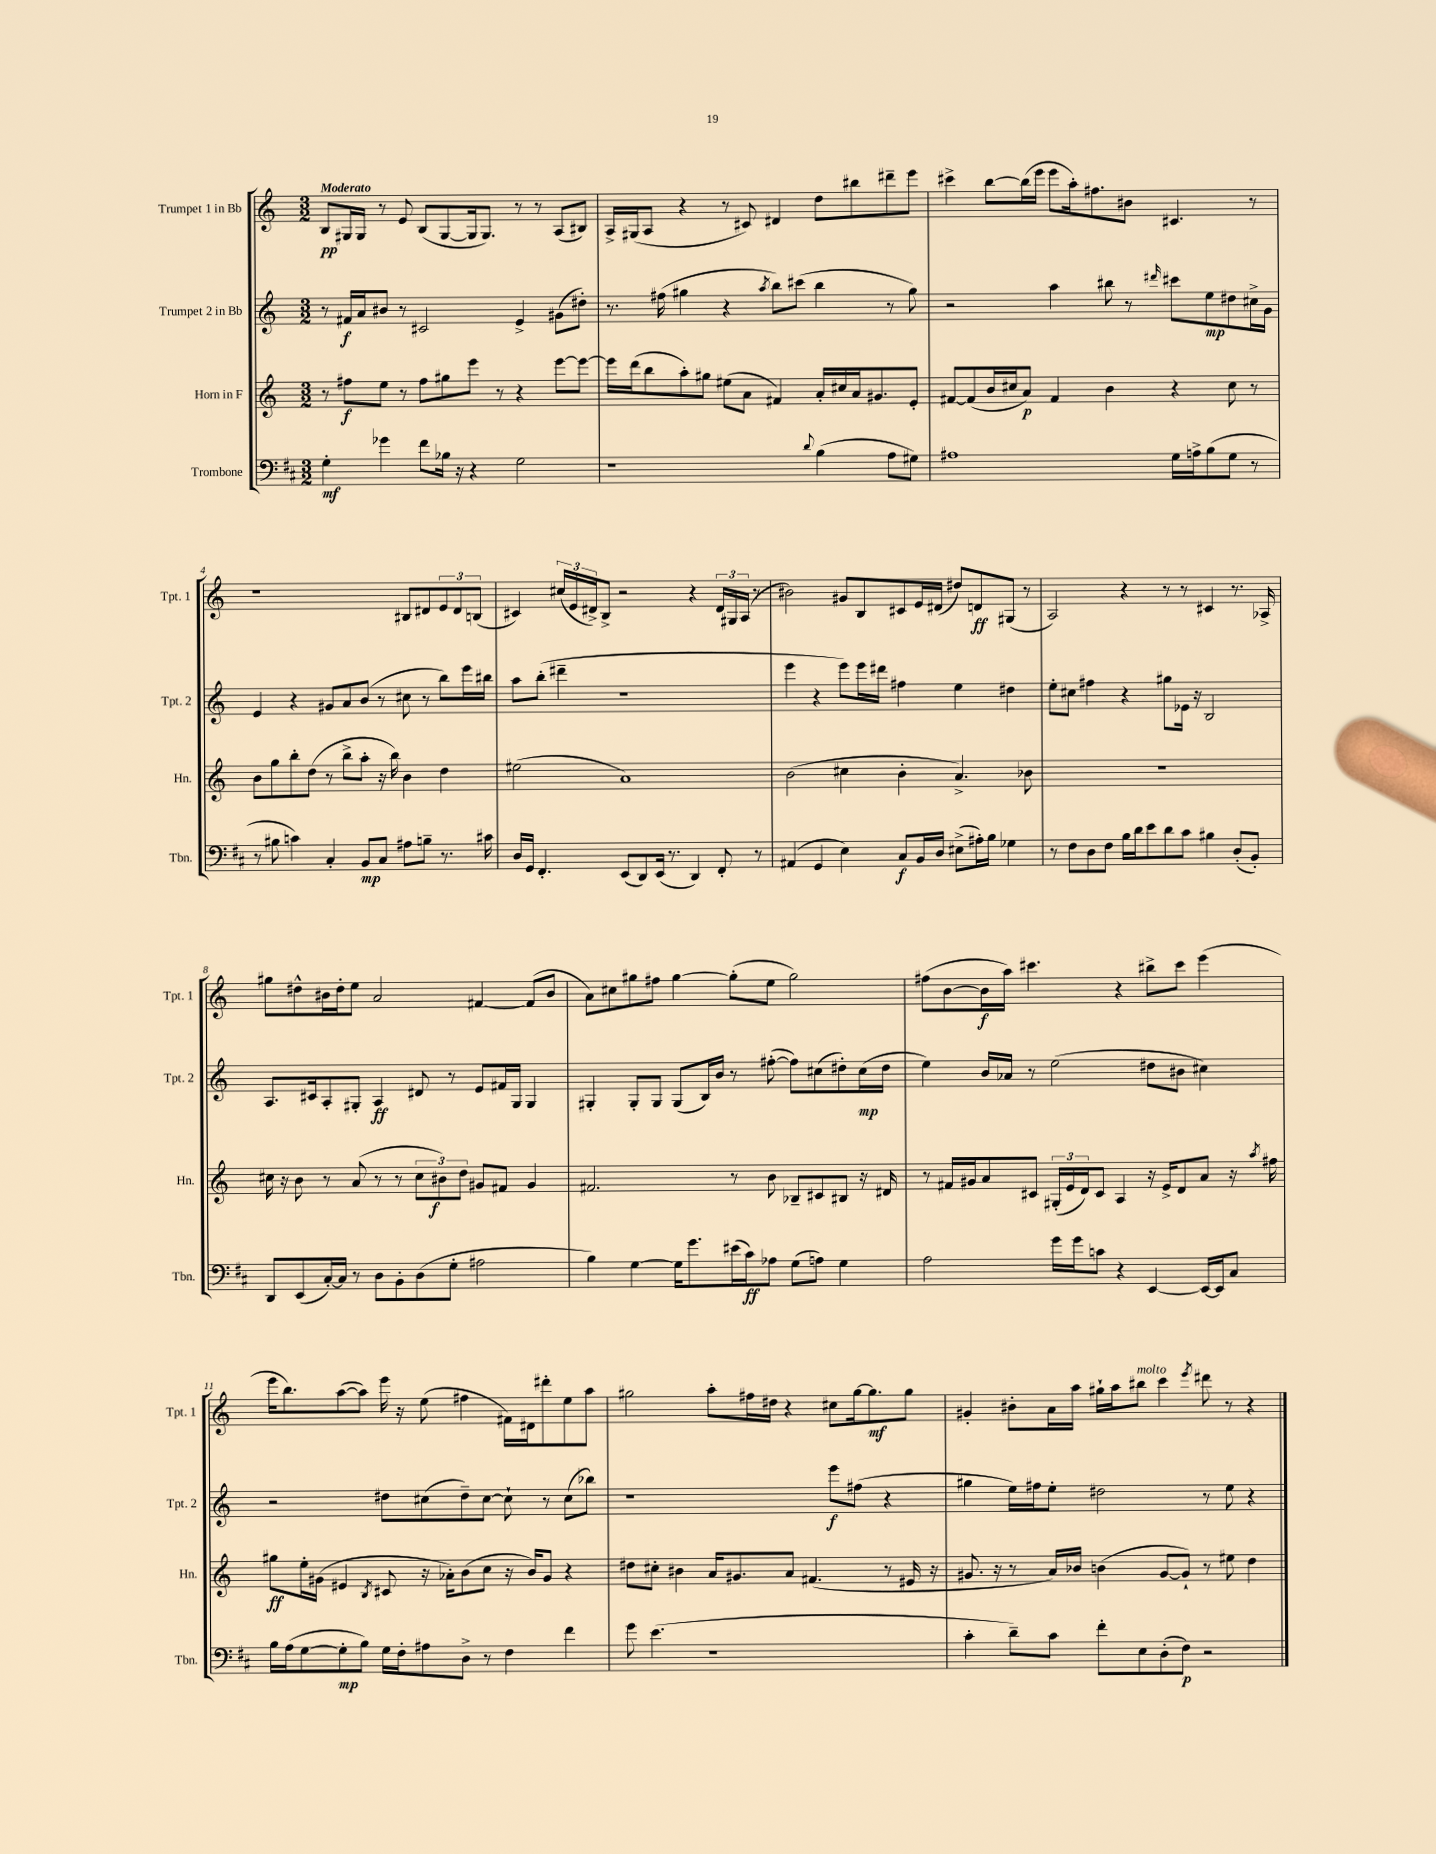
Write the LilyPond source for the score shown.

<<
\new StaffGroup <<
\new Staff = "s0" \with { instrumentName = "Trumpet 1 in Bb" shortInstrumentName = "Tpt. 1" } {
    \clef treble \key c \major \numericTimeSignature \time 3/2 \tempo "Moderato"
    b8\pp gis16 gis16 r8 e'8 b8( gis8~ gis16 gis8.) r8 r8 a8( bis8) |
    a16-> gis16( a8 r4 r8 cis'8) dis'4 d''8 bis''8 dis'''8-- e'''8 |
    cis'''4-> b''8~ b''16( e'''16 e'''8 a''16-.) fis''8. bis'8 cis'4. r8 |
    r1 bis8 dis'8 \tuplet 3/2 { e'8 dis'8 b8( } |
    cis'4) \tuplet 3/2 { cis''16( e'16 dis'16->) } b8-> r2 r4 \tuplet 3/2 { dis'16 gis16 a16( } r8 |
    bis'2) gis'8 b8 cis'8 e'16 dis'16( dis''8) d'8\ff gis8( r8 |
    a2) r4 r8 r8 cis'4 r8. aes16-> |
    gis''8 dis''8-^ bis'16 dis''16-. e''8 a'2 fis'4~ fis'8( bis'8 |
    a'8) cis''8 gis''8 fis''8 gis''4~ gis''8-.( e''8 gis''2) |
    fis''8( b'8~ b'16\f a''16) cis'''4. r4 bis''8-> cis'''8 e'''4( |
    e'''16 b''8.) a''8~( a''8) e'''16 r16 e''8( fis''4 fis'16) dis'16 dis'''8-. e''8 a''8 |
    gis''2 a''8-. fis''16 dis''16 r4 cis''8 gis''16~ gis''8.\mf gis''8 |
    gis'4-. bis'8-. a'16 a''16 gis''16-! a''16 bis''8^\markup { \italic "molto" } c'''4 \acciaccatura { e'''8 } dis'''8 r8 r4 \bar "|." |
}
\new Staff = "s1" \with { instrumentName = "Trumpet 2 in Bb" shortInstrumentName = "Tpt. 2" } {
    \clef treble \key c \major \numericTimeSignature \time 3/2
    r8 fis'16\f a'16 bis'8 r8 cis'2 e'4-> gis'8( dis''8-.) |
    r8. fis''16( gis''4 r4 \acciaccatura { a''8 } b''8) cis'''8( b''4 r8 gis''8) |
    r2 a''4 bis''8 r8 \grace { dis'''16 } cis'''8 e''8\mp dis''8 cis''16-> g'16 |
    e'4 r4 gis'8 a'8 b'8( r8 cis''8 r8 b''8) e'''16 bis''16 |
    a''8 b''8-.( dis'''4-- r1 |
    e'''4 r4 e'''8) e'''16 dis'''16 fis''4 e''4 dis''4 |
    e''8-. cis''8 fis''4 r4 gis''8 ees'16 r16 b2 |
    a8. cis'16 a8-. gis8-. a4\ff dis'8 r8 e'8 fis'16 gis16 gis4 |
    gis4-. gis8-. gis8 gis8( b16) b'16 r8 fis''8~-.( fis''8) cis''8( dis''8-.) cis''16\mp( dis''16 |
    e''4) b'16 aes'16 r8 e''2( dis''8 bis'8 cis''4) |
    r2 dis''8 cis''8( dis''8--) cis''8~ cis''8-! r8 cis''8( bes''8) |
    r1 e'''8\f fis''8( r4 |
    gis''4 e''16) fis''16 e''8-. dis''2 r8 e''8 r4 \bar "|." |
}
\new Staff = "s2" \with { instrumentName = "Horn in F" shortInstrumentName = "Hn." } {
    \clef treble \key c \major \numericTimeSignature \time 3/2
    r8 fis''8\f e''8 r8 fis''8 gis''8 e'''8 r8 r4 e'''8~ e'''8~ |
    e'''16 d'''16( b''8 a''8-.) gis''8 eis''8( a'8 fis'4) a'16-. cis''16 a'16 gis'8. e'8-. |
    fis'8~ fis'8( b'16 cis''16 a'8\p) fis'4 b'4 r4 cis''8 r8 |
    b'8 g''8 b''8-. d''8( r8 b''8-> a''8-. r16 b''16) b'4 d''4 |
    eis''2( a'1) |
    b'2( cis''4 b'4-. a'4.->) bes'8 |
    R1. |
    cis''16 r16 b'8 r8 a'8( r8 r8 \tuplet 3/2 { cis''8 bis'8\f) d''8 } gis'8 fis'8 gis'4 |
    fis'2. r8 b'8 bes8-- cis'8 bis8 r16 dis'16 |
    r8 fis'16 gis'16 a'8 cis'8 \tuplet 3/2 { gis16-.( e'16 d'16) } cis'8 a4 r16 e'16-> d'8 a'8 r16 \acciaccatura { a''8 } fis''16 |
    gis''8\ff e''16-. gis'16( eis'4 \acciaccatura { b8 } cis'8 r16 aes'16-.) b'8( c''8 r16 b'16) gis'8 r4 |
    dis''8 cis''8-. bis'4 a'16 gis'8. a'8 fis'4.( r8 eis'16 r16 |
    gis'8. r16 r8 a'16) bes'16 b'4( gis'8~ gis'8-!) r8 eis''8 d''4 \bar "|." |
}
\new Staff = "s3" \with { instrumentName = "Trombone" shortInstrumentName = "Tbn." } {
    \clef bass \key d \major \numericTimeSignature \time 3/2
    g4-.\mf ges'4 fis'8 bes16 r16 r4 g2 |
    r1 \appoggiatura { d'8 } b4( a8 gis8) |
    ais1 g16 a16-> b8( g8 r8 |
    r8 bis8 c'4) cis4-. b,8\mp cis8 ais8 b8-- r8. cis'16 |
    d16 g,16 fis,4.-. e,8( d,8) e,16( r8. d,4) fis,8-. r8 |
    ais,4( g,4 e4) cis8\f b,16 d16 eis8->( ais16-.) b16 ges4 |
    r8 fis8 d8 fis8 b16 d'16 e'8 d'8 cis'8 bis4 d8-.( b,8-.) |
    d,8 e,8( cis16~-.) cis16 r8 d8 b,8-. d8( g8-. ais2 |
    b4) g4~ g16 g'8. eis'16( cis'16\ff) aes8 g8( a8) g4 |
    a2 g'16 g'16 c'8 r4 e,4~ e,16~ e,16 cis8 |
    b16 a16( g8~ g8-.\mp b8) g16 fis16-. ais8 d8-> r8 fis4 fis'4 |
    g'8 e'4.( r1 |
    cis'4-. d'8--) cis'8 fis'8-. e8 d8-.( fis8\p) r2 \bar "|." |
}
>>
>>
